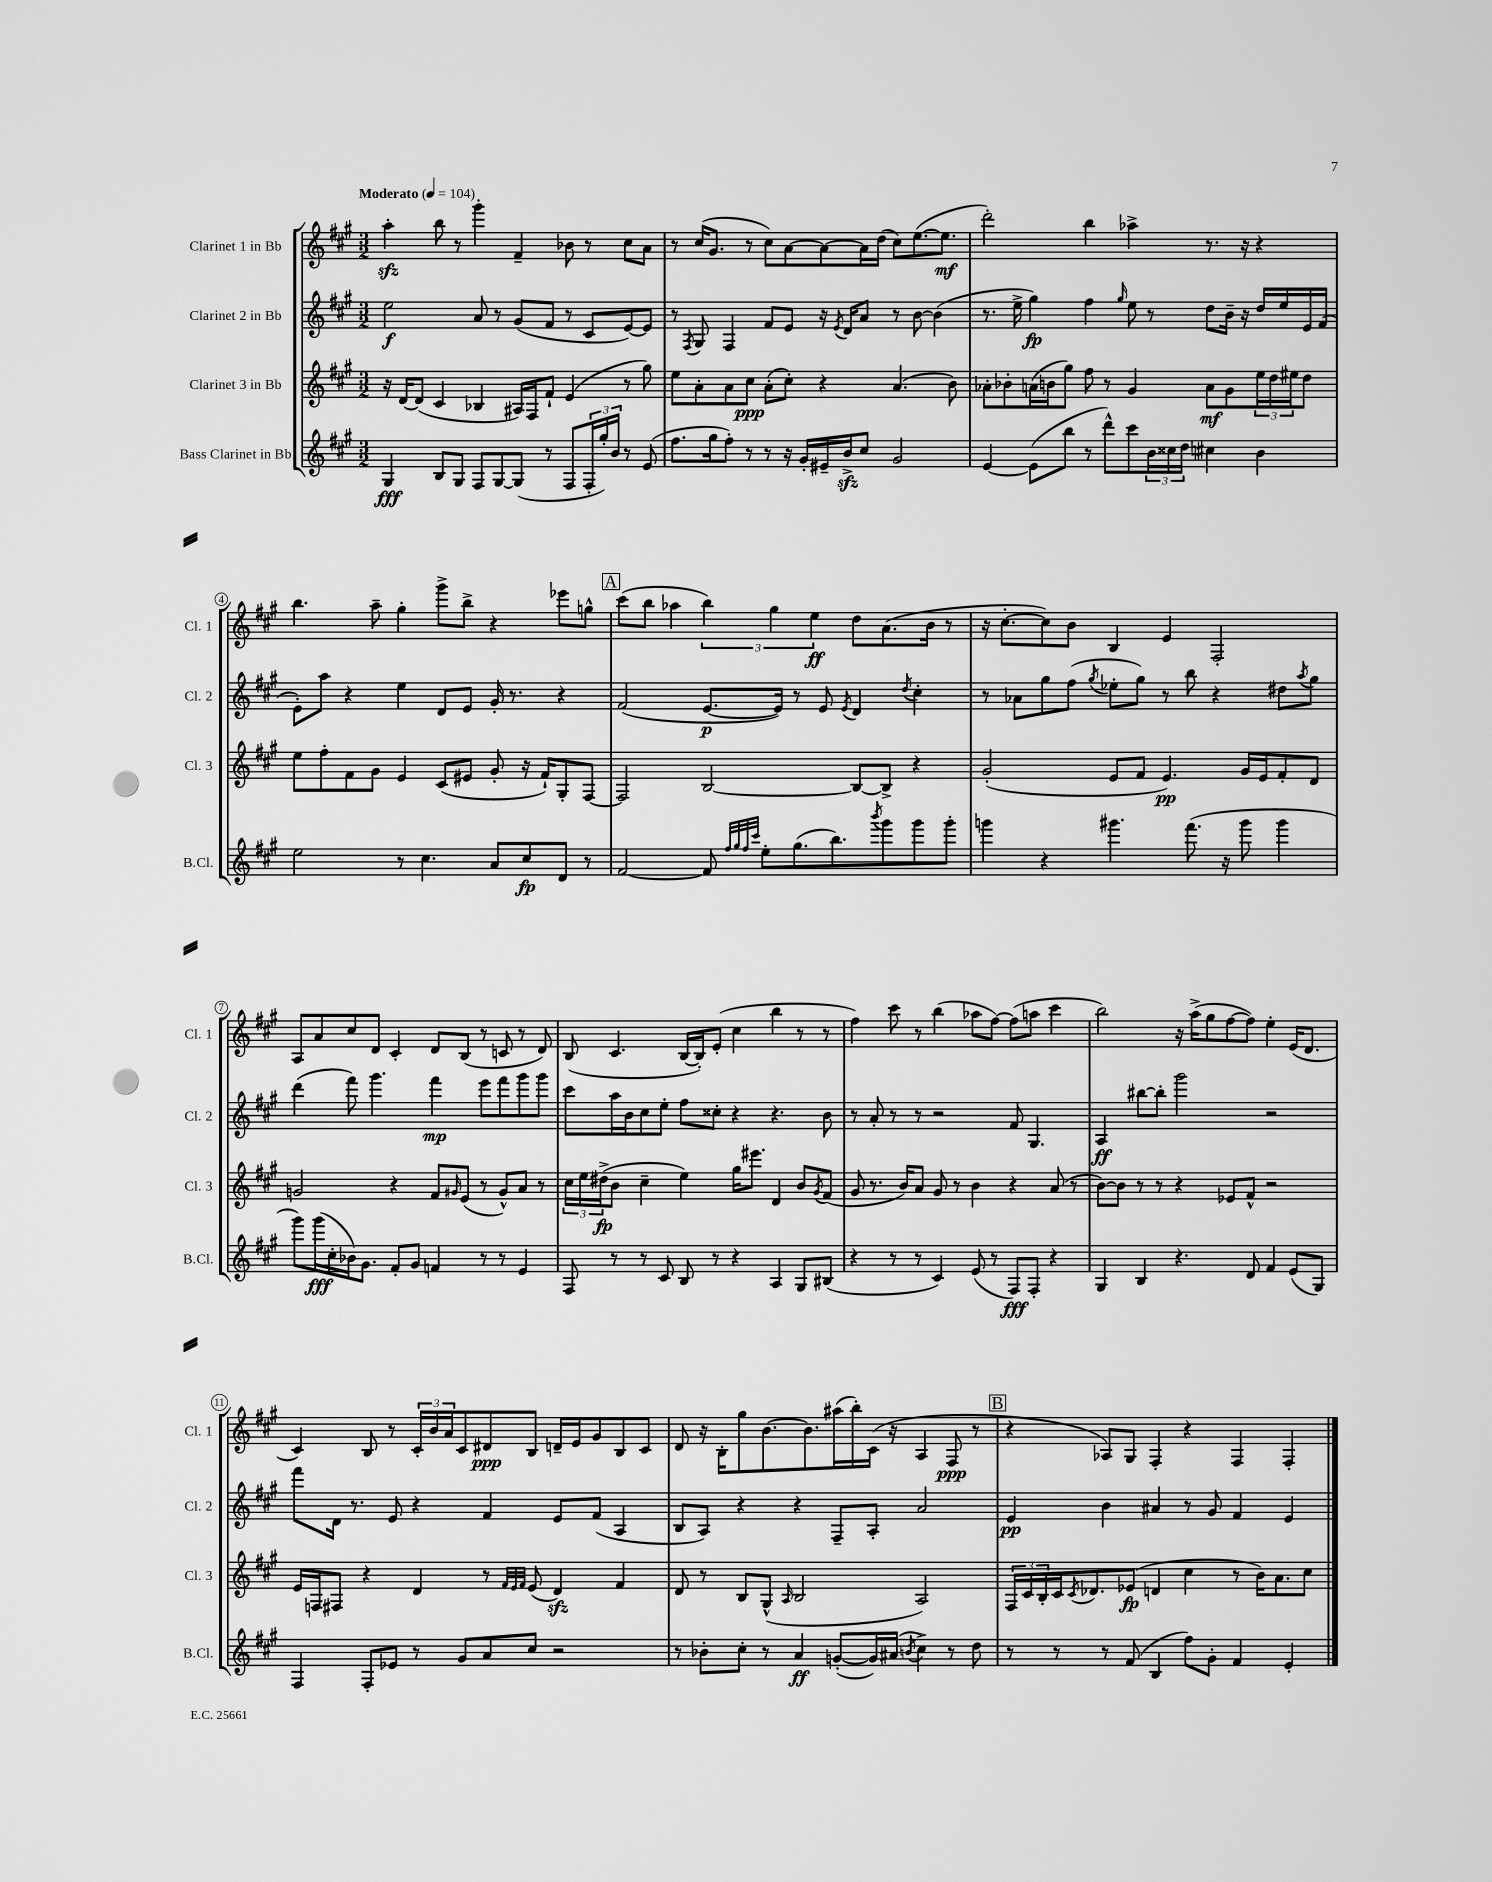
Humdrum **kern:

**kern	**kern	**kern	**kern
*staff4	*staff3	*staff2	*staff1
*clefG2	*clefG2	*clefG2	*clefG2
*k[f#c#g#]	*k[f#c#g#]	*k[f#c#g#]	*k[f#c#g#]
*M3/2	*M3/2	*M3/2	*M3/2
*MM104	*MM104	*MM104	*MM104
4G#	16r	2ee	4aa'
.	[16d	.	.
.	(8d]	.	.
8B	4c#	.	8bb
8G#	.	.	8r
8F#	4B-	8a	4ggg#'
[8G#	.	8r	.
(8G#]	16A#)	(8g#	4f#~
.	16F#	.	.
8r	8f#`	8f#	.
8F#	(4e	8r	8b-
24F#'	.	8c#	8r
24gg#')	.	.	.
24b	.	.	.
8r	8r	[8e)	8cc#
(8e	8gg#)	8e]	8a
=	=	=	=
8.ff#	8ee	8r	8r
.	.	8qF#	.
.	8a'	8G#	(16cc#
16gg#	.	.	8.g#
8ff#')	8a	4F#	.
8r	8cc#	.	8r
8r	(8a'	8f#	8cc#)
16r	8cc#')	8e	[8a
16g#'	.	.	.
16e#~	4r	16r	8a_
.	.	8qe	.
16b^	.	16d	.
8cc#	.	8a	16a]
.	.	.	(16dd
2g#	(4.a	8r	8cc#)
.	.	[8b	([8.ee
.	.	(4b]	.
.	.	.	8.ee]
.	8b)	.	.
=	=	=	=
[4e	8a-'	8.r	2ddd')
.	8b-'	.	.
.	.	16ee^	.
(8e]	(16a	4gg#)	.
.	16b	.	.
8bb	8gg#)	.	.
8r	8ff#	4ff#	4bb
8ddd^^)	8r	.	.
.	.	16qqgg#	.
8ccc#	4g#	8ee	4aa-^
24b	.	8r	.
24cc##	.	.	.
24dd	.	.	.
4cc#	8a	8dd	8.r
.	8g#	16b~	.
.	.	16r	16r
4b	24ee	16dd	4r
.	24dd	.	.
.	.	16ee	.
.	24ee#	.	.
.	8dd	16e	.
.	.	(16f#	.
=	=	=	=
2ee	8ee	8e')	4.bb
.	8ff#'	8aa	.
.	8f#	4r	.
.	8g#	.	8aa~
8r	4e	4ee	4gg#'
4.cc#	.	.	.
.	(8c#	8d	8ggg#^
.	8e#	8e	8bb^
8a	8g#'	16g#'	4r
.	.	8.r	.
8cc#	16r	.	.
.	16f#`)	.	.
8d	8G#'	4r	8eee-
8r	[8F#	.	8gg^^
=	=	=	=
[2f#	2F#]	(2f#	(8ccc#
.	.	.	8bb
.	.	.	4aa-
8f#]	[2B	[8.e	6bb)
32qqff#	.	.	.
32qqgg#	.	.	.
32qqff#	.	.	.
32qqccc#	.	.	.
8ee'	.	.	.
.	.	.	6gg#
.	.	16e])	.
(8.gg#	.	8r	.
.	.	.	6ee
.	.	8e	.
8.bb)	.	.	.
.	.	8qe	.
.	8B_	4d	8dd
8qbbb	.	.	.
8ggg#	8B^]	.	(8.a
.	.	8qdd	.
8ggg#	4r	4cc#'	.
.	.	.	16b
8ggg#'	.	.	8r
=	=	=	=
4ggg	(2g#'	8r	16r
.	.	.	[8.cc#'
.	.	8a-	.
4r	.	8gg#	8cc#])
.	.	(8ff#	8b
.	.	8qgg#	.
4.ggg#	8e	8ee-'	4B
.	8f#	8gg#)	.
.	4.e)	8r	4e
(8.fff#	.	8bb	.
.	.	4r	2F#'
16r	.	.	.
8ggg#	16g#	.	.
.	16e	.	.
4ggg#	8f#'	8dd#	.
.	.	8qaa	.
.	8d	8gg#	.
=	=	=	=
8ggg#)	2g	(4ddd	8A
(16ggg#	.	.	8a
16cc#'	.	.	.
16b-)	.	8fff#)	8cc#
8.g#	.	.	.
.	.	4.ggg#	8d
8f#'	4r	.	4c#'
8g#	.	.	.
4f	8f#	4fff#	8d
.	16qqg#	.	.
.	(8e	.	(8B
8r	8r	8eee	8r
8r	8g#^^)	8fff#	8c
4e	8a	8ggg#	8r
.	8r	8ggg#	8d)
=	=	=	=
8F#	24cc#	8ccc#	(8B
.	24ee	.	.
.	(24dd#^	.	.
8r	8b	16aa	4.c#
.	.	16b	.
8r	4cc#~	8cc#	.
8c#	.	8ee'	.
8B	4ee)	8ff#	[16B
.	.	.	16B'])
8r	.	8cc##'	(8e'
4r	16gg#	4r	4cc#
.	8.eee#	.	.
4A	4d	4.r	4bb
8G#	8b	.	8r
.	8qg#	.	.
(8B#	(8f#	8b	8r
=	=	=	=
4r	8g#	8r	4ff#)
.	8.r	8a'	.
8r	.	8r	8ccc#
.	16b)	.	.
8r	8a	8r	8r
4c#)	8g#	2r	(4bb
.	8r	.	.
(8e	4b	.	8aa-
8r	.	.	[8ff#)
8F#)	4r	8f#	(8ff#]
8F#'	.	4.G#	8aa
4r	(8a	.	4ccc#
.	8r	.	.
=	=	=	=
4G#	[8b)	4A	2bb)
.	8b]	.	.
4B	8r	[8bb#	.
.	8r	8bb#']	.
4.r	4r	2ggg#	16r
.	.	.	(16aa^
.	.	.	8gg#
.	8e-	.	[8ff#
8d	8f#^^	.	8ff#])
4f#	2r	2r	4ee'
(8e	.	.	(16e
.	.	.	8.d
8G#)	.	.	.
=	=	=	=
4F#	16e	8fff#	4c#)
.	16F	.	.
.	8F#	16d	.
.	.	8.r	.
8F#'	4r	.	8B
8e-	.	8e	8r
8r	4d	4r	24c#'
.	.	.	24b
.	.	.	24a
8g#	.	.	8c#
8a	8r	4f#	8d#
.	32qqf#	.	.
.	32qqe	.	.
.	32qqf#	.	.
8cc#	(8e	.	8B
2r	4d)	8e	16d~
.	.	.	16e
.	.	(8f#	8g#
.	4f#	4A	8B
.	.	.	8c#
=	=	=	=
8r	8d	8B	8d
8b-'	8r	8A)	16r
.	.	.	16B'
8cc#'	8B	4r	8gg#
8r	(8G#^^	.	[8.b
.	16qqA	.	.
4a	2B	4r	.
.	.	.	8.b]
([8g'	.	8F#~	(16aa#
.	.	.	16bb')
16g])	.	8A'	(16c#
(16a#	.	.	16r
8qb	.	.	.
4cc#^)	2A)	2a	4A
8r	.	.	8F#
8dd	.	.	8r
=	=	=	=
8r	24F#	4e	4r
.	24c#	.	.
.	24B'	.	.
8r	16c#	.	.
.	8qc#	.	.
.	8.d-	.	.
8r	.	4b	8A-)
(8f#	(8e-	.	8G#
4B	4d	4a#	4F#'
8ff#)	4cc#	8r	4r
8g#'	.	8g#	.
4f#	8r	4f#	4F#
.	16b)	.	.
.	8.a	.	.
4e'	.	4e	4F#'
.	8cc#	.	.
==	==	==	==
*-	*-	*-	*-
